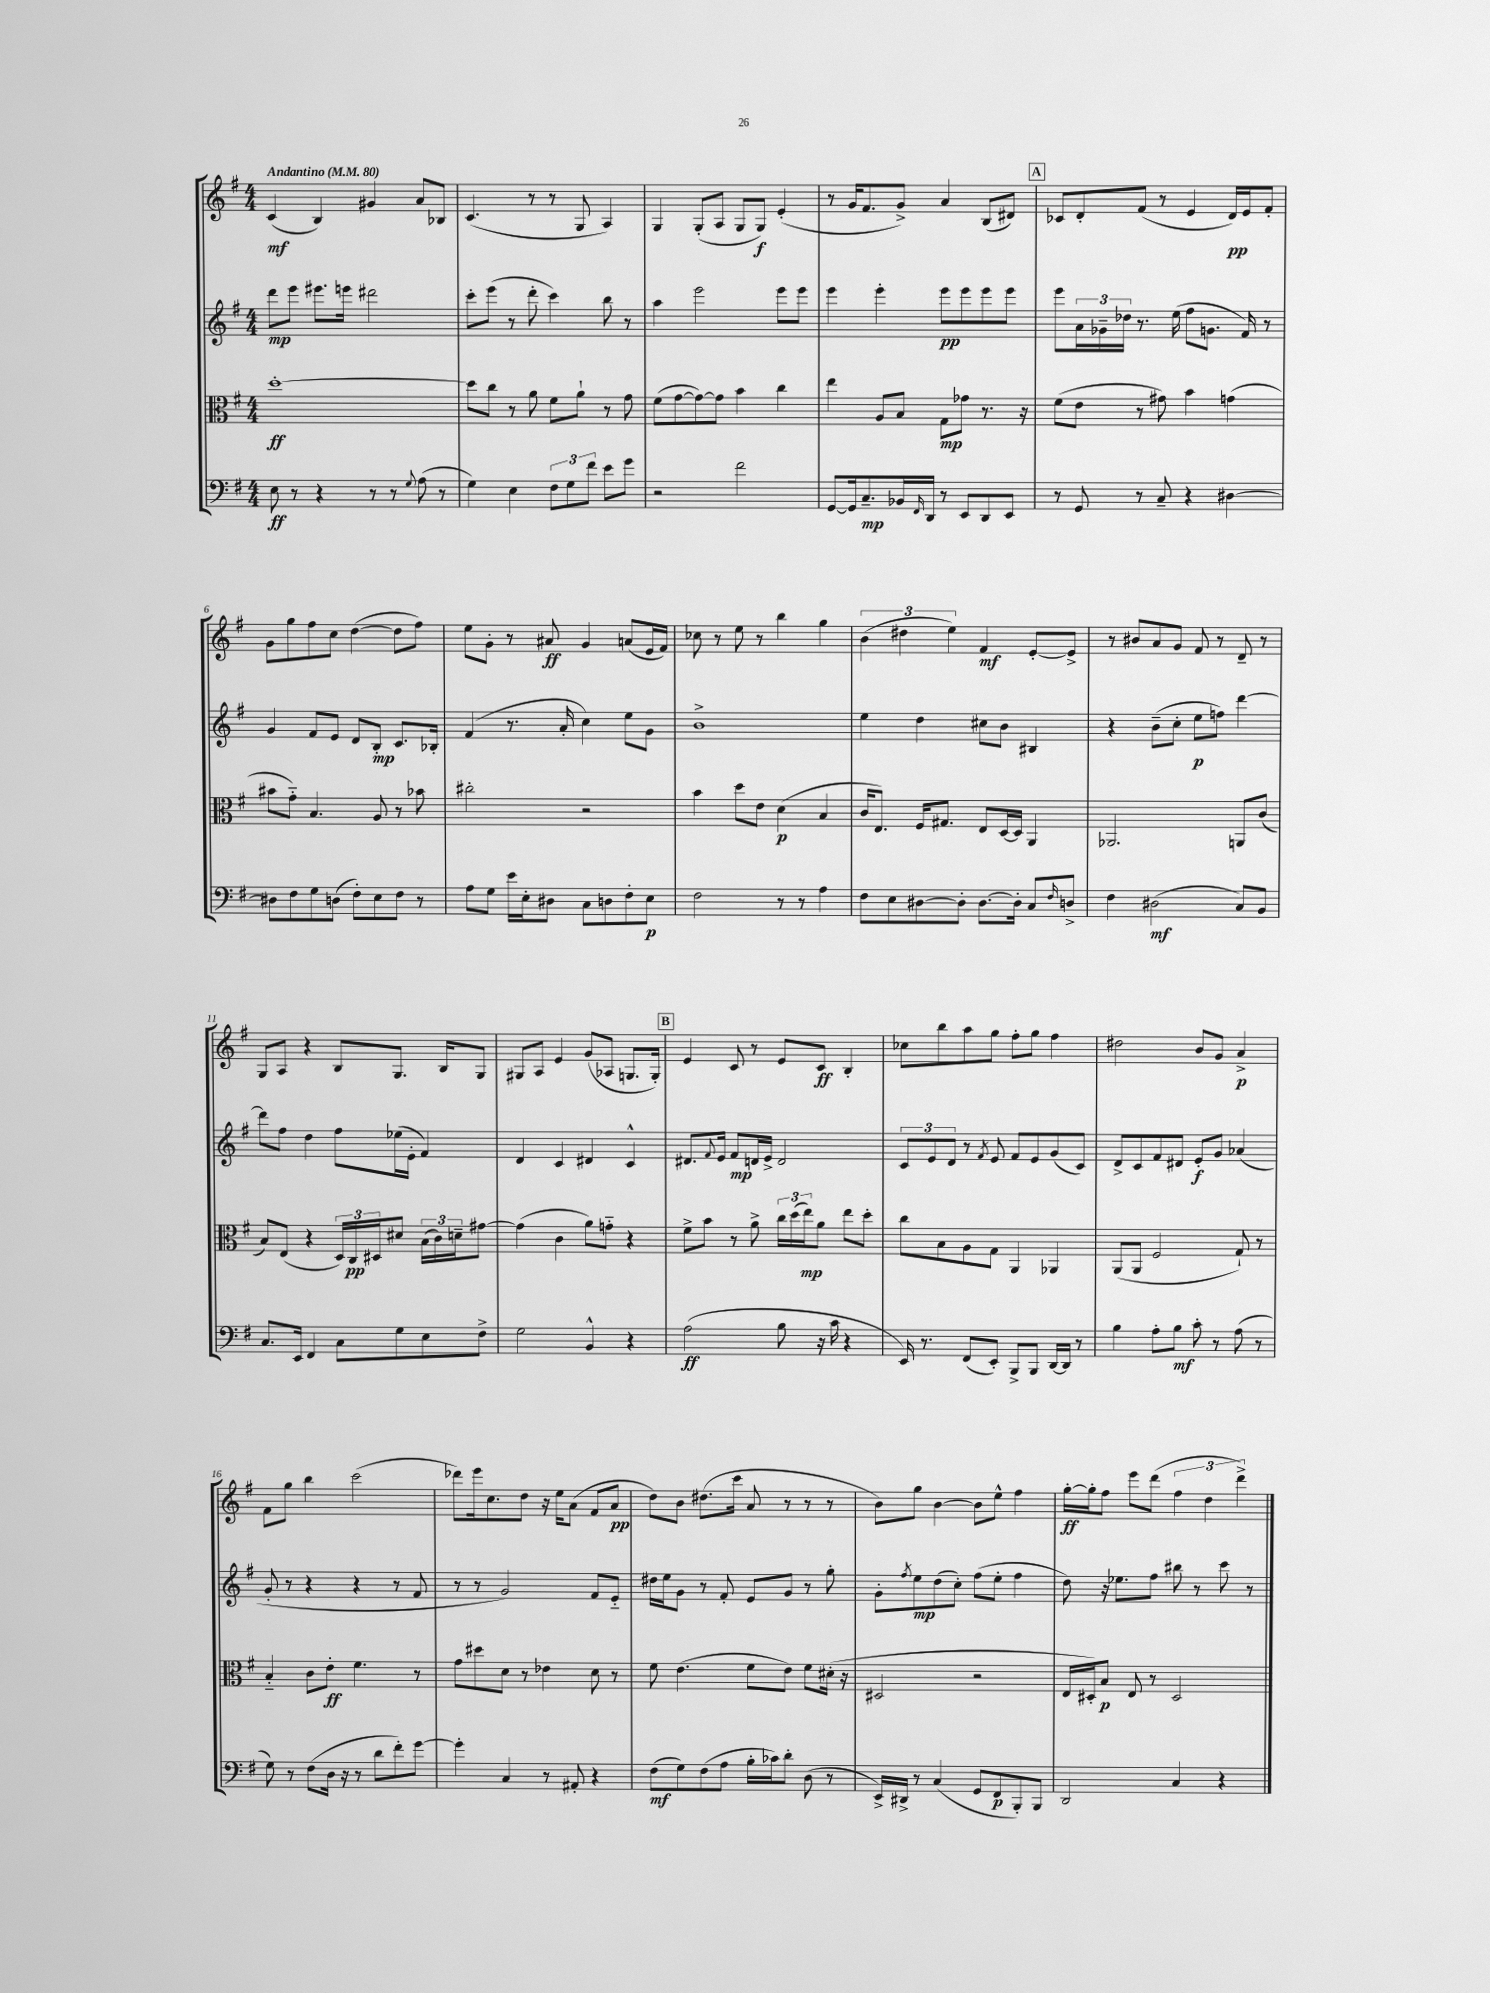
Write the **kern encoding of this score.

**kern	**dynam	**kern	**dynam	**kern	**dynam	**kern	**dynam
*part4	*part4	*part3	*part3	*part2	*part2	*part1	*part1
*staff4	*staff4	*staff3	*staff3	*staff2	*staff2	*staff1	*staff1
*clefF4	*	*clefC3	*	*clefG2	*	*clefG2	*
*k[f#]	*	*k[f#]	*	*k[f#]	*	*k[f#]	*
*M4/4	*	*M4/4	*	*M4/4	*	*M4/4	*
*MM80	*	*MM80	*	*MM80	*	*MM80	*
=1	=1	=1	=1	=1	=1	=1	=1
!	!	!	!	!	!	!LO:TX:a:B:t=Andantino	!
8E\	ff	[1dd'	ff	8ddd\L	mp	(4c/	mf
8r	.	.	.	8eee\J	.	.	.
4r	.	.	.	8.eee#X\L	.	4B/)	.
.	.	.	.	16eeen\Jk	.	.	.
8r	.	.	.	2ddd#X\	.	4g#X/	.
8r	.	.	.	.	.	.	.
8qqG/	.	.	.	.	.	.	.
(8A\	.	.	.	.	.	8a/L	.
8r	.	.	.	.	.	8B-X/J	.
=2	=2	=2	=2	=2	=2	=2	=2
4G\)	.	8dd\L]	.	8ccc'\L	.	(4.c/	.
.	.	8cc\J	.	(8eee\J	.	.	.
4E\	.	8r	.	8r	.	.	.
.	.	8a\	.	8ddd'\	.	8r	.
12F#\L	.	8f#\L	.	4ccc\)	.	8r	.
12G\	.	.	.	.	.	.	.
.	.	8a`\J	.	.	.	8G/	.
12f#\J	.	.	.	.	.	.	.
8e\L	.	8r	.	8bb\	.	4A/)	.
8g\J	.	8g\	.	8r	.	.	.
=3	=3	=3	=3	=3	=3	=3	=3
2r	.	(8f#\L	.	4aa\	.	4G/	.
.	.	[8g\	.	.	.	.	.
.	.	8g\_)	.	2eee\	.	(8G'/L	.
.	.	8g\J]	.	.	.	8A/J	.
2f#\	.	4b\	.	.	.	8G/L	.
.	.	.	.	.	.	8G/J)	f
.	.	4cc\	.	8eee\L	.	(4e'/	.
.	.	.	.	8eee\J	.	.	.
=4	=4	=4	=4	=4	=4	=4	=4
[8GG/L	.	4ee\	.	4eee\	.	8r	.
16GG/k]	.	.	.	.	.	16g/KL	.
8.C~/	mp	.	.	.	.	8.f#/	.
.	.	8A/L	.	4eee'\	.	.	.
16BB-X/L	.	8B/J	.	.	.	8g^/J)	.
16qqFF#/	.	.	.	.	.	.	.
16DD/JJ	.	.	.	.	.	.	.
8r	.	8G\L	mp	8eee\L	pp	4a/	.
8EE/L	.	8g-X\J	.	8eee\	.	.	.
8DD/	.	8.r	.	8eee\	.	(8B/L	.
8EE/J	.	.	.	8eee\J	.	8d#X/J)	.
.	.	16r	.	.	.	.	.
!!LO:REH:place=s1:t=A
=5	=5	=5	=5	=5	=5	=5	=5
8r	.	(8f#\L	.	8eee\L	.	8c-X/L	.
8GG/	.	8e\J	.	24a\L	.	8d'/	.
.	.	.	.	24g-X~\	.	.	.
.	.	.	.	24dd-X\JJ	.	.	.
8r	.	8r	.	8.r	.	(8f#/J	.
8C~/	.	8g#X\)	.	.	.	8r	.
.	.	.	.	(16ee\	.	.	.
4r	.	4b\	.	8ff#\L	.	4e/	.
.	.	.	.	8.gn\J	.	.	.
[4D#X\	.	(4gn\	.	.	.	16d/LL)	pp
.	.	.	.	16f#/)	.	16e/J	.
.	.	.	.	8r	.	8f#'/J	.
!!LO:LB:g=z
=6	=6	=6	=6	=6	=6	=6	=6
8D#X\L]	.	8b#X\L	.	4g/	.	8g\L	.
8F#\	.	8g\J)	.	.	.	8gg\	.
8G\	.	4.B/	.	8f#/L	.	8ff#\	.
(8Dn\J	.	.	.	8e/J	.	8cc\J	.
8F#'\L)	.	.	.	8d/L	.	([4dd\	.
8E\	.	8A/	.	8B'/J	mp	.	.
8F#\J	.	8r	.	8.c/L	.	8dd\L]	.
8r	.	8b-X\	.	.	.	8ff#\J)	.
.	.	.	.	16B-X'/Jk	.	.	.
=7	=7	=7	=7	=7	=7	=7	=7
8A\L	.	2cc#X'\	.	(4f#/	.	8ee\L	.
8G\J	.	.	.	.	.	8g'\J	.
16e\LL	.	.	.	8.r	.	8r	.
16E'\J	.	.	.	.	.	.	.
8D#X\J	.	.	.	.	.	8a#X/	ff
.	.	.	.	16a'/	.	.	.
8C\L	.	2r	.	4cc\)	.	4g/	.
8Dn\	.	.	.	.	.	.	.
8F#'\	.	.	.	8ee\L	.	(8an/L	.
8E\J	p	.	.	8g\J	.	16e/L	.
.	.	.	.	.	.	16f#/JJ)	.
=8	=8	=8	=8	=8	=8	=8	=8
2F#\	.	4b\	.	1b^	.	8cc-X\	.
.	.	.	.	.	.	8r	.
.	.	8dd\L	.	.	.	8ee\	.
.	.	8e\J	.	.	.	8r	.
8r	.	(4d\	p	.	.	4bb\	.
8r	.	.	.	.	.	.	.
4A\	.	4B/	.	.	.	4gg\	.
=9	=9	=9	=9	=9	=9	=9	=9
8F#\L	.	16c/KL	.	4ee\	.	(6b\	.
.	.	8.E/J)	.	.	.	.	.
8E\	.	.	.	.	.	.	.
.	.	.	.	.	.	6dd#X\	.
[8D#X\	.	16F#/KL	.	4dd\	.	.	.
.	.	8.G#X/J	.	.	.	.	.
.	.	.	.	.	.	6ee\)	.
8D#'\J]	.	.	.	.	.	.	.
[8.D#\L	.	8E/L	.	8cc#X\L	.	4f#/	mf
.	.	[16D/L	.	8b\J	.	.	.
16D#'\Jk]	.	16D/JJ]	.	.	.	.	.
8C/L	.	4AA/	.	4B#X/	.	[8e'/L	.
16qqF#/	.	.	.	.	.	.	.
8Dn^/J	.	.	.	.	.	8e^/J]	.
=10	=10	=10	=10	=10	=10	=10	=10
4F#\	.	2.AA-X/	.	4r	.	8r	.
.	.	.	.	.	.	8b#X/L	.
(2D#X\	mf	.	.	(8b~\L	.	8a/	.
.	.	.	.	8cc'\J	.	8g/J	.
.	.	.	.	8ee\L	p	8f#/	.
.	.	.	.	8ffn\J)	.	8r	.
8C/L)	.	8AAn/L	.	[4ddd\	.	8d~/	.
8BB/J	.	(8c/J	.	.	.	8r	.
!!LO:LB:g=z
=11	=11	=11	=11	=11	=11	=11	=11
8.C/L	.	8B/L)	.	8ddd\L]	.	8G/L	.
.	.	(8E/J	.	8ff#\J	.	8A/J	.
16EE/Jk	.	.	.	.	.	.	.
4FF#/	.	4r	.	4dd\	.	4r	.
8C\L	.	24D/LL)	.	8ff#\L	.	8B/L	.
.	.	24C/	pp	.	.	.	.
.	.	24D#X/J	.	.	.	.	.
8G\	.	8d#X/J	.	(16ee-X\L	.	8.G/J	.
.	.	.	.	16e'\JJ	.	.	.
8E\	.	(24B\LL	.	4f#/)	.	.	.
.	.	24c\)	.	.	.	.	.
.	.	.	.	.	.	16B/KL	.
.	.	24dn~\J	.	.	.	.	.
8F#^\J	.	[8g#X\J	.	.	.	8G/J	.
=12	=12	=12	=12	=12	=12	=12	=12
2G\	.	(4g#\]	.	4d/	.	8G#X/L	.
.	.	.	.	.	.	8A/J	.
.	.	4c\	.	4c/	.	4e/	.
4BB^^/	.	8a\L)	.	4d#X/	.	(8g/L	.
.	.	8gn\J	.	.	.	8A-X/J	.
4r	.	4r	.	4c^^/	.	8.Gn/L	.
.	.	.	.	.	.	16G'/Jk)	.
!!LO:REH:place=s1:t=B
=13	=13	=13	=13	=13	=13	=13	=13
(2A\	ff	8f#^\L	.	8.d#X/L	.	4e/	.
.	.	8b\J	.	.	.	.	.
.	.	.	.	8qqf#/	.	.	.
.	.	.	.	16e/Jk	.	.	.
.	.	8r	.	8f#/L	mp	8c/	.
.	.	8a^\	.	16dn/L	.	8r	.
.	.	.	.	16e^/JJ	.	.	.
8B\	.	24cc\LL	.	2d/	.	8e/L	.
.	.	(24dd\	.	.	.	.	.
.	.	24ee\J)	mp	.	.	.	.
16r	.	8a\J	.	.	.	8c/J	ff
16c\	.	.	.	.	.	.	.
4r	.	8ee\L	.	.	.	4B'/	.
.	.	8dd'\J	.	.	.	.	.
=14	=14	=14	=14	=14	=14	=14	=14
16EE/)	.	8cc\L	.	12c/L	.	8cc-X\L	.
8.r	.	.	.	.	.	.	.
.	.	.	.	12e/	.	.	.
.	.	8B\	.	.	.	8bb\	.
.	.	.	.	12d/J	.	.	.
(8FF#/L	.	8A\	.	8r	.	8aa\	.
.	.	.	.	8qf#/	.	.	.
8EE'/J)	.	8G\J	.	8e/	.	8gg\J	.
8BBB^/L	.	4AA/	.	8f#/L	.	8ff#'\L	.
8BBB/J	.	.	.	8e/	.	8gg\J	.
[16DD/LL	.	4AA-X/	.	(8g/	.	4ff#\	.
16DD/JJ]	.	.	.	.	.	.	.
8r	.	.	.	8c/J)	.	.	.
=15	=15	=15	=15	=15	=15	=15	=15
4B\	.	(8AA/L	.	8d^/L	.	2dd#X\	.
.	.	8AA/J	.	8c/	.	.	.
8A'\L	.	2F#/	.	8f#/	.	.	.
8B\J	mf	.	.	8d#X/J	.	.	.
8c'\	.	.	.	8e'/L	f	8b/L	.
8r	.	.	.	8g/J	.	8g/J	.
(8A\	.	8G`/)	.	(4a-X/	.	4a^/	p
8r	.	8r	.	.	.	.	.
!!LO:LB:g=z
=16	=16	=16	=16	=16	=16	=16	=16
8G\)	.	4B/	.	8g'/	.	8f#\L	.
8r	.	.	.	8r	.	8gg\J	.
(8F#\L	.	8c\L	.	4r	.	4bb\	.
16D\Jk	.	8e'\J	ff	.	.	.	.
16r	.	.	.	.	.	.	.
8r	.	4.f#\	.	4r	.	(2ccc\	.
8d\L	.	.	.	.	.	.	.
8f#'\)	.	.	.	8r	.	.	.
[8g\J	.	8r	.	8f#/	.	.	.
=17	=17	=17	=17	=17	=17	=17	=17
4g'\]	.	8g\L	.	8r	.	8ddd-X\L)	.
.	.	8dd#X\	.	8r	.	16eee\k	.
.	.	.	.	.	.	8.cc\	.
4C/	.	8d\J	.	2g/)	.	.	.
.	.	8r	.	.	.	8dd\J	.
8r	.	4e-X\	.	.	.	16r	.
.	.	.	.	.	.	16ee\KL	.
8AA#X'/	.	.	.	.	.	(8a\J	.
4r	.	8d\	.	8f#/L	.	8f#/L	.
.	.	8r	.	8e/J	.	8a/J	pp
=18	=18	=18	=18	=18	=18	=18	=18
(8F#\L	mf	8f#\	.	16dd#X\LL	.	8dd\L)	.
.	.	.	.	16ee\J	.	.	.
8G\)	.	(4.e\	.	8g\J	.	8b\J	.
(8F#\	.	.	.	8r	.	(8.dd#X\L	.
8A\J	.	.	.	8f#'/	.	.	.
.	.	.	.	.	.	16ccc\Jk	.
16B'\LL	.	8f#\L	.	8e/L	.	8a/	.
16c-X\J)	.	.	.	.	.	.	.
8d'\J	.	8e\J)	.	8g/J	.	8r	.
(8D\	.	8f#\L	.	8r	.	8r	.
8r	.	(16d#X'\Jk	.	8gg'\	.	8r	.
.	.	16r	.	.	.	.	.
=19	=19	=19	=19	=19	=19	=19	=19
16EE^/LL)	.	2D#X/	.	8g'\L	.	8b\L)	.
16DD#X^/JJ	.	.	.	.	.	.	.
.	.	.	.	8qff#/	.	.	.
8r	.	.	.	8ee\	mp	8gg\J	.
(4C/	.	.	.	(8dd\	.	[4b\	.
.	.	.	.	8cc'\J)	.	.	.
8GG/L	.	2r	.	(8ff#\L	.	8b\L]	.
8FF#/	p	.	.	8ee'\J	.	8ee^^\J	.
8BBB'/)	.	.	.	4ff#\	.	4ff#\	.
8BBB/J	.	.	.	.	.	.	.
=20	=20	=20	=20	=20	=20	=20	=20
2DD/	.	16E/LL	.	8dd\)	.	[16gg'\LL	ff
.	.	16D#X'/J)	.	.	.	16gg'\J]	.
.	.	8B/J	p	16r	.	8ff#\J	.
.	.	.	.	8.ee-X\L	.	.	.
.	.	8E/	.	.	.	8eee\L	.
.	.	8r	.	8ff#\J	.	(8ddd\J	.
4C/	.	2D#/	.	8bb#X\	.	6ff#\	.
.	.	.	.	8r	.	.	.
.	.	.	.	.	.	6dd\	.
4r	.	.	.	8ccc\	.	.	.
.	.	.	.	.	.	6ddd^\)	.
.	.	.	.	8r	.	.	.
==	==	==	==	==	==	==	==
*-	*-	*-	*-	*-	*-	*-	*-
